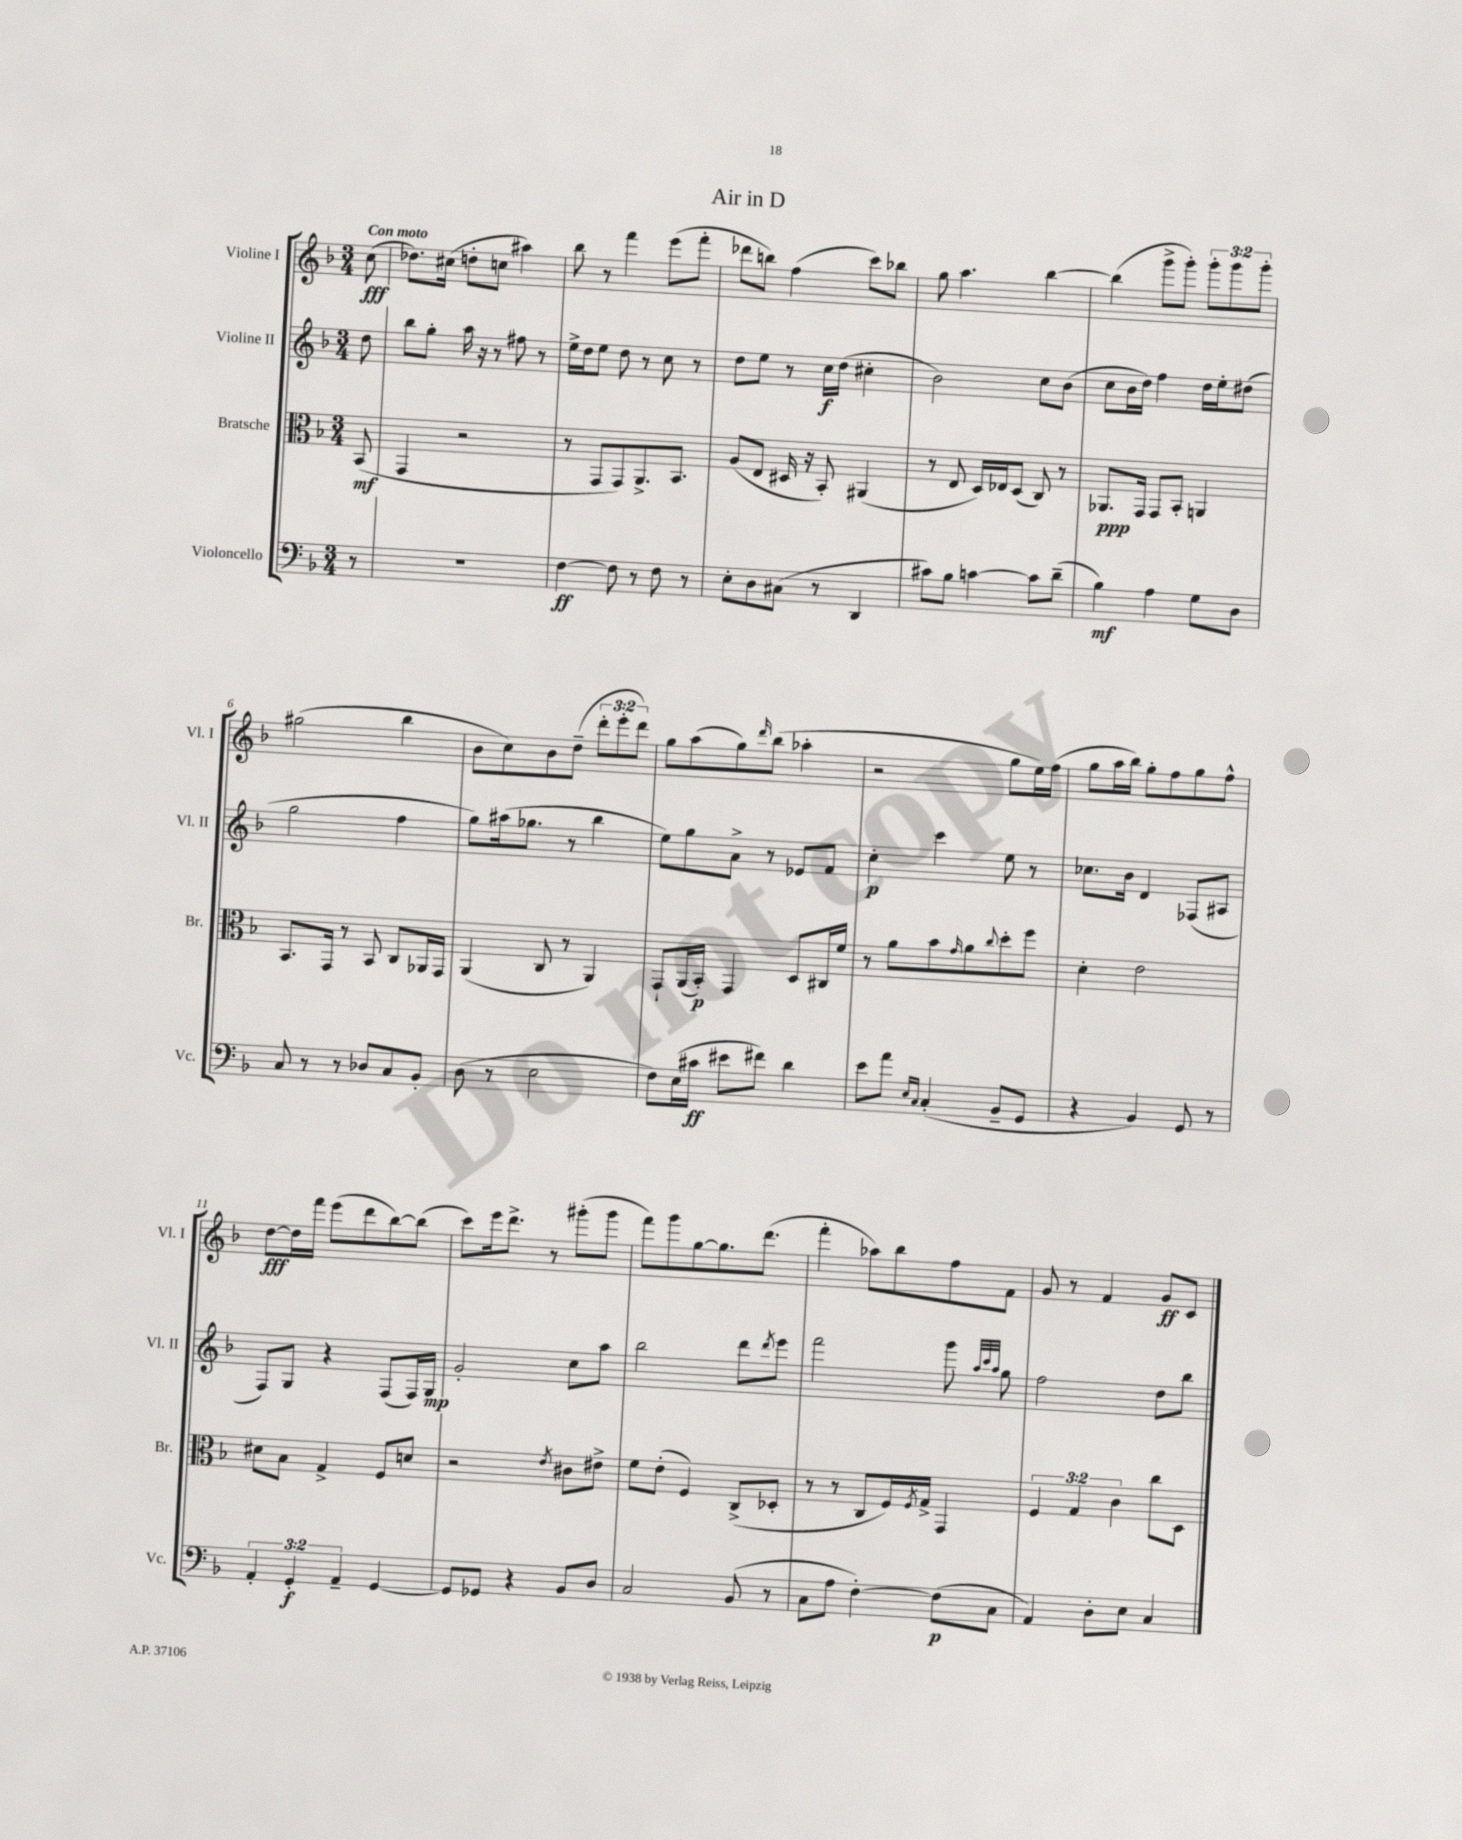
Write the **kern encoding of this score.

**kern	**kern	**kern	**kern
*staff4	*staff3	*staff2	*staff1
*clefF4	*clefC3	*clefG2	*clefG2
*k[b-]	*k[b-]	*k[b-]	*k[b-]
*M3/4	*M3/4	*M3/4	*M3/4
8r	(8BB-	8dd	(8cc
=	=	=	=
2.r	4GG	8bb-	8.dd-)
.	.	8gg'	.
.	.	.	(16cc#
.	2r	16aa	8dd'
.	.	16r	.
.	.	8r	8cc
.	.	8ff#	4aa#)
.	.	8r	.
=	=	=	=
[4F	8r	16ee^	8bb-
.	.	16dd	.
.	8GG	8ee	8r
8F]	8GG)	8dd	4fff
8r	8.AA^	8r	.
8F	.	8cc	(8eee
.	8.BB-	.	.
8r	.	8r	8fff'
=	=	=	=
8E'	(8A	8dd	8ddd-
8D	8E	8ee	8bb)
(8C#	16D#	8r	(4ff
.	16r	.	.
8r	8BB-')	16cc	.
.	.	(16dd	.
4DD	(4AA#	4cc#'	8ccc)
.	.	.	8bb-
=	=	=	=
8c#)	8r	2b-)	8gg
8B-	8E	.	4.aa
[4c	16D)	.	.
.	16E-	.	.
.	(8D	.	.
8c]	8C)	8cc	[4bb-
(8d~	8r	(8b-	.
=	=	=	=
4B-)	8.AA-	8cc	(4bb-]
.	.	16b-	.
.	16GG	16dd)	.
4A	8GG	4ff	8ggg^
.	8BB-'	.	8ggg')
8G	4AA	16dd	12ggg'
.	.	16ee'	.
.	.	.	12ggg
8D	.	(8dd#	.
.	.	.	12ggg'
=	=	=	=
8C	8.BB-	2gg	(2gg#
8r	.	.	.
.	16GG	.	.
8r	8r	.	.
8D-	8BB-	.	.
8C	8C	4ff	4bb-
8BB-'	16AA-	.	.
.	16GG	.	.
=	=	=	=
(8D	(4AA	8gg)	8b-
8r	.	(16aa#	8cc)
.	.	8.gg-	.
2E	8C	.	8b-
.	8r	8r	(8dd~
.	4AA)	4bb-	12ddd'
.	.	.	12eee'
.	.	.	12ddd)
=	=	=	=
8F)	8GG`	8ee)	8gg
(16E	(16AA	8gg	(8aa
16c#	16BB-')	.	.
8e#	4GG	8a^	8gg)
.	.	.	16qqddd
8f#)	.	8r	(8bb-
4d	8D	8e-	4aa-'
.	16C#	8f	.
.	16f	.	.
=	=	=	=
8e	8r	4cc'	2r
8a	8a	.	.
16qqE	.	.	.
16qqC	.	.	.
(4C'	8b-	4ccc	.
.	16qqg	.	.
.	8a	.	.
.	8qqcc	.	.
8BB-~	8dd'	8ee	8gg
8GG	8ff	8r	16ee)
.	.	.	(16ff
=	=	=	=
4r	4d'	8.cc-	8gg
.	.	.	16aa
.	.	16b-	16bb-)
4BB-)	2e	4d	8gg'
.	.	.	8ff
8GG	.	(8F-	8gg
8r	.	8A#	8ff^^
=	=	=	=
6AA'	8d#	8F)	[8dd
.	8B-	8G	16dd]
6GG'	.	.	.
.	.	.	16fff
.	4G^	4r	(8eee
6AA~	.	.	.
.	.	.	8ddd
[4GG	8F	(8F	[8bb-)
.	8d	16F)	(8bb-]
.	.	16G	.
=	=	=	=
8GG]	2r	2g'	8ccc)
8GG-	.	.	16eee
.	.	.	8.ddd^
4r	.	.	.
.	.	.	8r
.	8qe	.	.
8BB-	8c#	8cc	(8ggg#'
8D	8e#^	8aa	8ggg#
=	=	=	=
2C	8f	2bb-	8fff)
.	(8e'	.	8ggg
.	4F)	.	[8gg
.	.	.	8.gg]
(8BB-	(8C^	8ddd	.
.	.	.	(8.ddd
.	.	8qddd	.
8r	8D-'	8eee	.
=	=	=	=
8C	8r	2fff	4fff'
8A	8r	.	.
[4F')	8C	.	8aa-)
.	16F)	.	8bb-
.	8qF	.	.
.	16G^	.	.
(8F]	4GG	8ggg	8ff
.	.	32qqaa	.
.	.	32qqccc	.
.	.	32qqaa	.
8C	.	8gg	8f
=	=	=	=
4AA)	6F	2ff	8g
.	.	.	8r
.	6G	.	.
8D'	.	.	4f
.	6c	.	.
8E	.	.	.
4C	8cc	8dd	8g
.	8D	8bb-	8c
==	==	==	==
*-	*-	*-	*-
